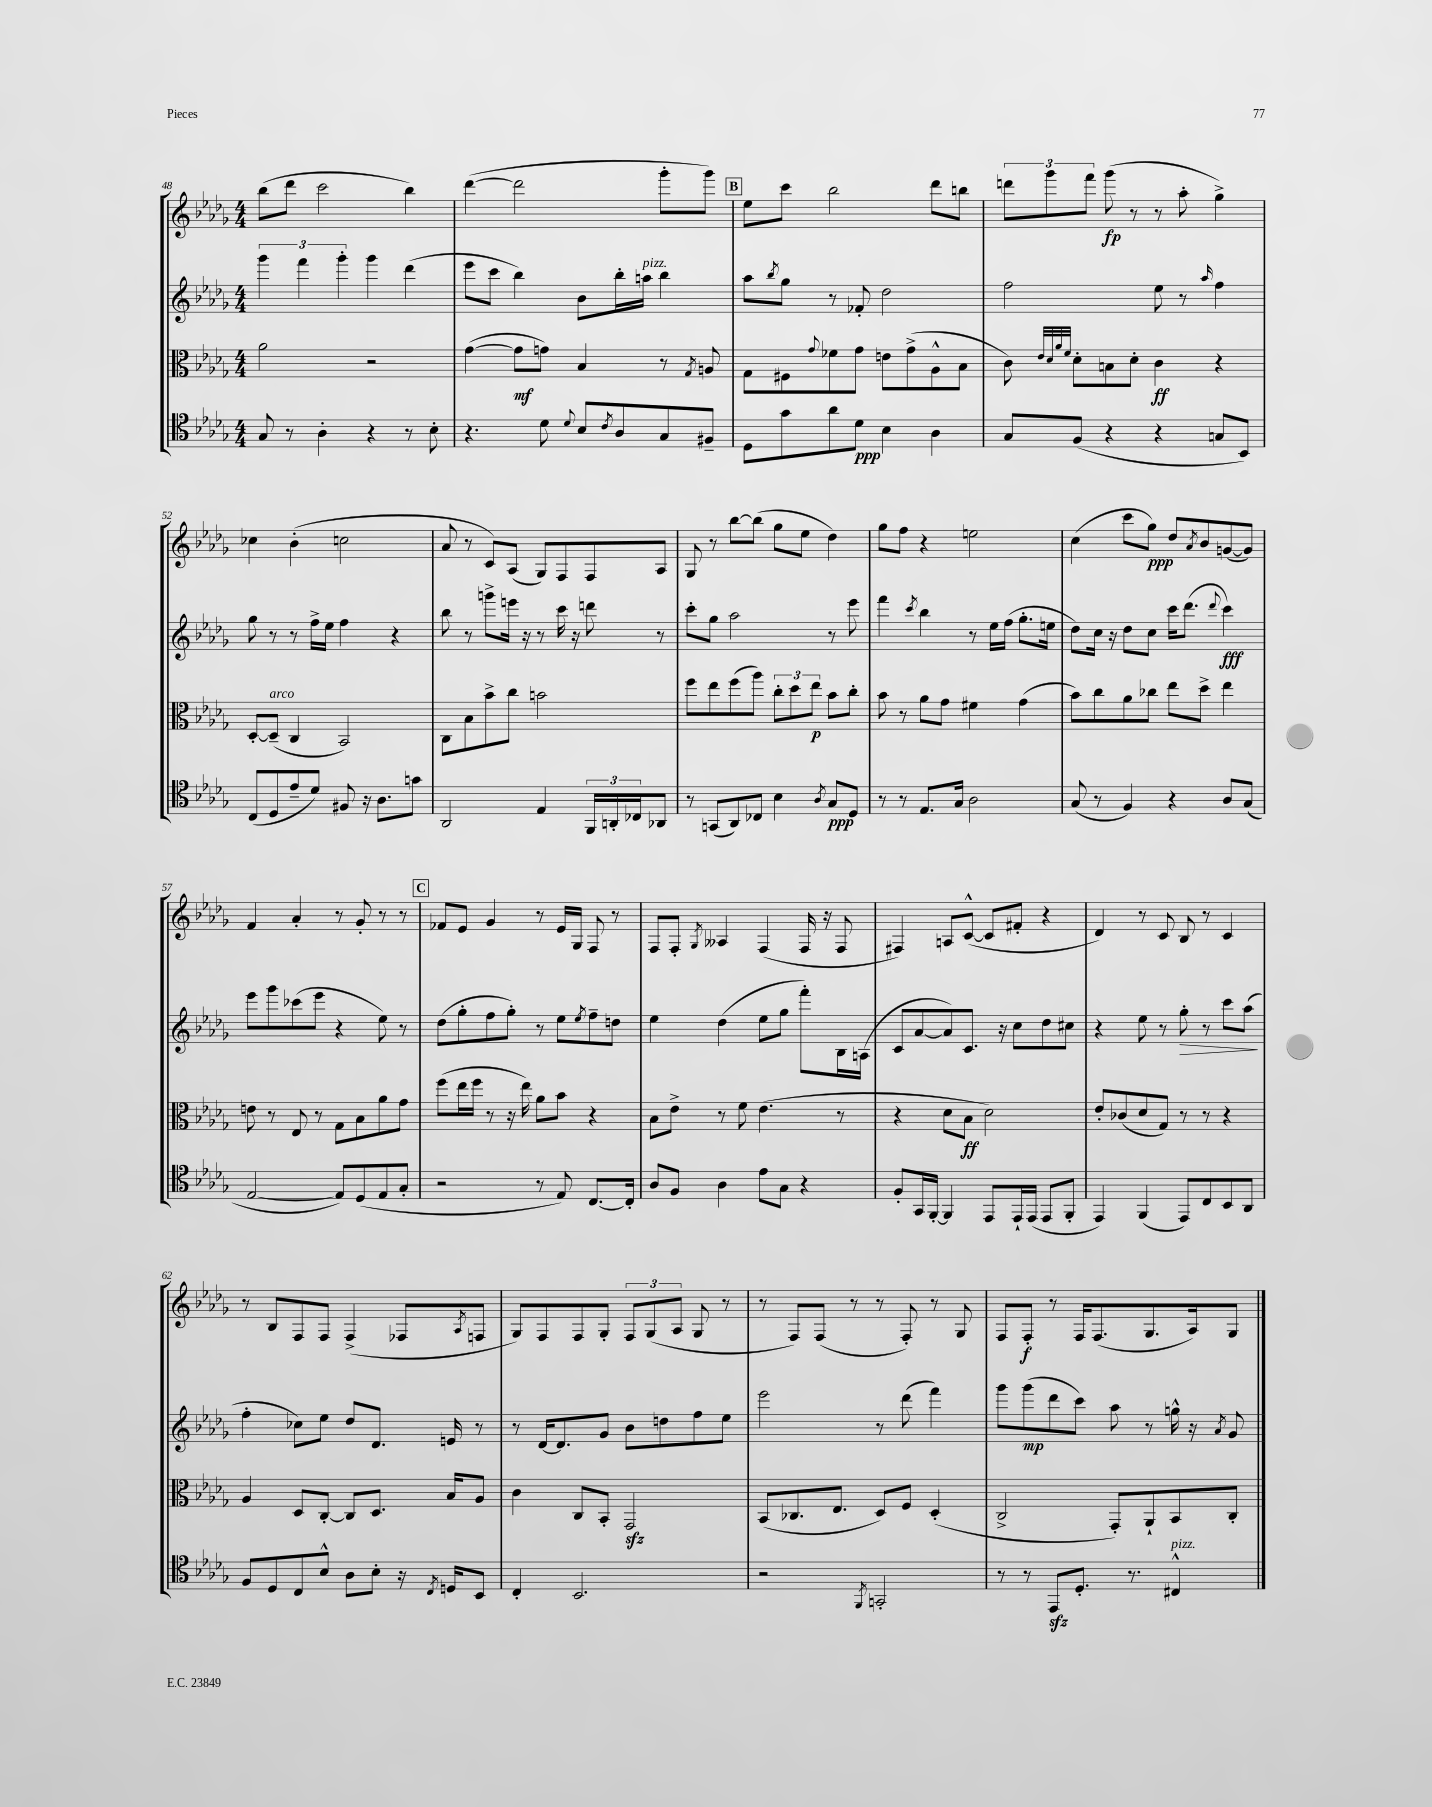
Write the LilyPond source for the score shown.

<<
\new StaffGroup <<
\new Staff = "s0" {
    \clef treble \key des \major \numericTimeSignature \time 4/4
    bes''8( des'''8 c'''2 bes''4) |
    des'''4~( des'''2 ges'''8-. ges'''8) |
    \mark \markup { \box "B" } ees''8 c'''8 bes''2 des'''8 b''8 |
    \tuplet 3/2 { d'''8 ges'''8 f'''8 } ges'''8\fp( r8 r8 aes''8-. ges''4->) |
    ces''4 bes'4-.( c''2 |
    aes'8 r8 c'8) aes8( ges8) f8 f8 aes8 |
    ges8 r8 bes''8~ bes''8( ges''8 ees''8 des''4) |
    ges''8 f''8 r4 e''2 |
    c''4( c'''8 ges''8\ppp) des''8 \acciaccatura { aes'8 } bes'8 g'8~( g'8) |
    f'4 aes'4-. r8 ges'8-. r8 r8 |
    \mark \markup { \box "C" } fes'8 ees'8 ges'4 r8 ees'16 ges16 f8 r8 |
    f8 f8-. \acciaccatura { ges8 } aeses4 f4( f16 r16 f8 |
    fis4) a8 c'8~-^( c'8 fis'8-. r4 |
    des'4) r8 c'8 bes8 r8 c'4 |
    r8 bes8 f8 f8 f4->( fes8 \acciaccatura { aes8 } f8 |
    ges8) f8 f8 ges8-. \tuplet 3/2 { f8 ges8( aes8 } ges8 r8 |
    r8 f8) f8( r8 r8 f8-.) r8 ges8 |
    f8 f8-.\f r8 f16 f8.( ges8. aes16) ges8 \bar "|." |
}
\new Staff = "s1" {
    \clef treble \key des \major \numericTimeSignature \time 4/4
    \tuplet 3/2 { ges'''4 f'''4 ges'''4-. } ges'''4 des'''4( |
    ees'''8 c'''8 bes''4) bes'8 bes''16-. a''16^\markup { \italic "pizz." } bes''4 |
    \mark \markup { \box "B" } aes''8 \acciaccatura { bes''8 } ges''8 r8 fes'8-. des''2 |
    f''2 ees''8 r8 \grace { aes''16 } f''4 |
    ges''8 r8 r8 f''16-> ees''16 f''4 r4 |
    bes''8 r8 g'''8-> e'''16 r16 r8 c'''16 r16 d'''8 r8 |
    c'''8-. ges''8 aes''2 r8 ees'''8 |
    f'''4 \acciaccatura { c'''8 } bes''4 r8 ees''16 f''16( ges''8.-. e''16 |
    des''8) c''16 r16 des''8 c''8 c'''16 des'''8.( \appoggiatura { des'''8 } c'''4\fff) |
    ees'''8 ges'''8 ces'''8( ees'''8 r4 ees''8) r8 |
    \mark \markup { \box "C" } des''8( ges''8-. f''8 ges''8-.) r8 ees''8 \acciaccatura { ees''8 } f''8-- d''8 |
    ees''4 des''4( ees''8 ges''8 f'''8-.) bes16 a16( |
    c'8 aes'8~ aes'8) c'8. r16 c''8 des''8 cis''8 |
    r4 ees''8 r8 ges''8-.\> r8 c'''8 aes''8\!( |
    f''4-. ces''8) ees''8 des''8 des'8. e'16 r8 |
    r8 des'16~ des'8. ges'8 bes'8 d''8 f''8 ees''8 |
    ees'''2 r8 des'''8( f'''4) |
    ges'''8 ges'''8\mp( des'''8 c'''8) aes''8 r8 g''16-^ r16 \acciaccatura { aes'8 } ges'8 \bar "|." |
}
\new Staff = "s2" {
    \clef alto \key des \major \numericTimeSignature \time 4/4
    aes'2 r2 |
    ges'4~( ges'8\mf g'8) bes4 r8 \acciaccatura { ges8 } a8 |
    \mark \markup { \box "B" } ges8 fis8 \appoggiatura { ges'8 } fes'8 ges'8 e'8 ges'8->( aes8-^ bes8 |
    c'8) \grace { ees'32 des'32 aes'32 f'32 } des'8-. b8 des'8-. c'4\ff r4 |
    des8~-. des8--^\markup { \italic "arco" }( c4 bes,2) |
    c8 bes8 bes'8-> c''8 b'2 |
    f''8 ees''8 f''8( aes''8) \tuplet 3/2 { c''8-. des''8 ees''8\p } bes'8 c''8-. |
    bes'8 r8 aes'8 ges'8 fis'4 ges'4( |
    bes'8) c''8 aes'8 ces''8 ees''8 des''8-> ees''4 |
    e'8 r8 ees8 r8 ges8 bes8 aes'8 ges'8 |
    \mark \markup { \box "C" } f''8( ees''16 f''16 r8 r16 ees''16) aes'8 bes'8 r4 |
    bes8 ees'8-> r8 f'8 ees'4.( r8 |
    r4 des'8 bes8\ff des'2) |
    ees'8-. ces'8( des'8 ges8) r8 r8 r4 |
    aes4 des8 c8~-. c8 des8. bes16 aes8 |
    c'4 c8 bes,8-. ges,2\sfz |
    bes,8( ces8. ees8. des8) f8 des4-.( |
    c2-> ges,8-.) aes,8-! bes,8 c8-. \bar "|." |
}
\new Staff = "s3" {
    \clef tenor \key des \major \numericTimeSignature \time 4/4
    ges8 r8 aes4-. r4 r8 bes8-. |
    r4. des'8 \appoggiatura { des'8 } bes8 \acciaccatura { c'8 } aes8 ges8 fis8-- |
    \mark \markup { \box "B" } des8 ges'8 aes'8 des'8\ppp bes4 aes4 |
    ges8 f8( r4 r4 g8 bes,8) |
    c8( des8 ees'8-- des'8) fis8 r16 aes8. g'8 |
    aes,2 ees4 \tuplet 3/2 { f,16 a,16-. ces16 } aes,8 |
    r8 g,8( aes,8) ces8 bes4 \acciaccatura { aes8 } ges8\ppp des8 |
    r8 r8 ees8. ges16 aes2 |
    ges8( r8 f4) r4 aes8 ges8( |
    ees2~ ees8) des8( ees8 ges8-. |
    \mark \markup { \box "C" } r2 r8 ees8) c8.~ c16-. |
    aes8 f8 aes4 ees'8 ges8 r4 |
    f8-. ges,16 f,16~-. f,4 ees,8 ees,16-! ees,16( ees,8 f,8-. |
    ees,4) f,4( ees,8) c8 bes,8 aes,8 |
    f8 des8 c8 bes8-^ aes8 bes8-. r16 \acciaccatura { c8 } d16 bes,8 |
    c4-. bes,2. |
    r2 \acciaccatura { f,8 } g,2-. |
    r8 r8 ees,8\sfz des8.-. r8. cis4-^^\markup { \italic "pizz." } \bar "|." |
}
>>
>>
\layout { \context { \Score currentBarNumber = #48 } }
